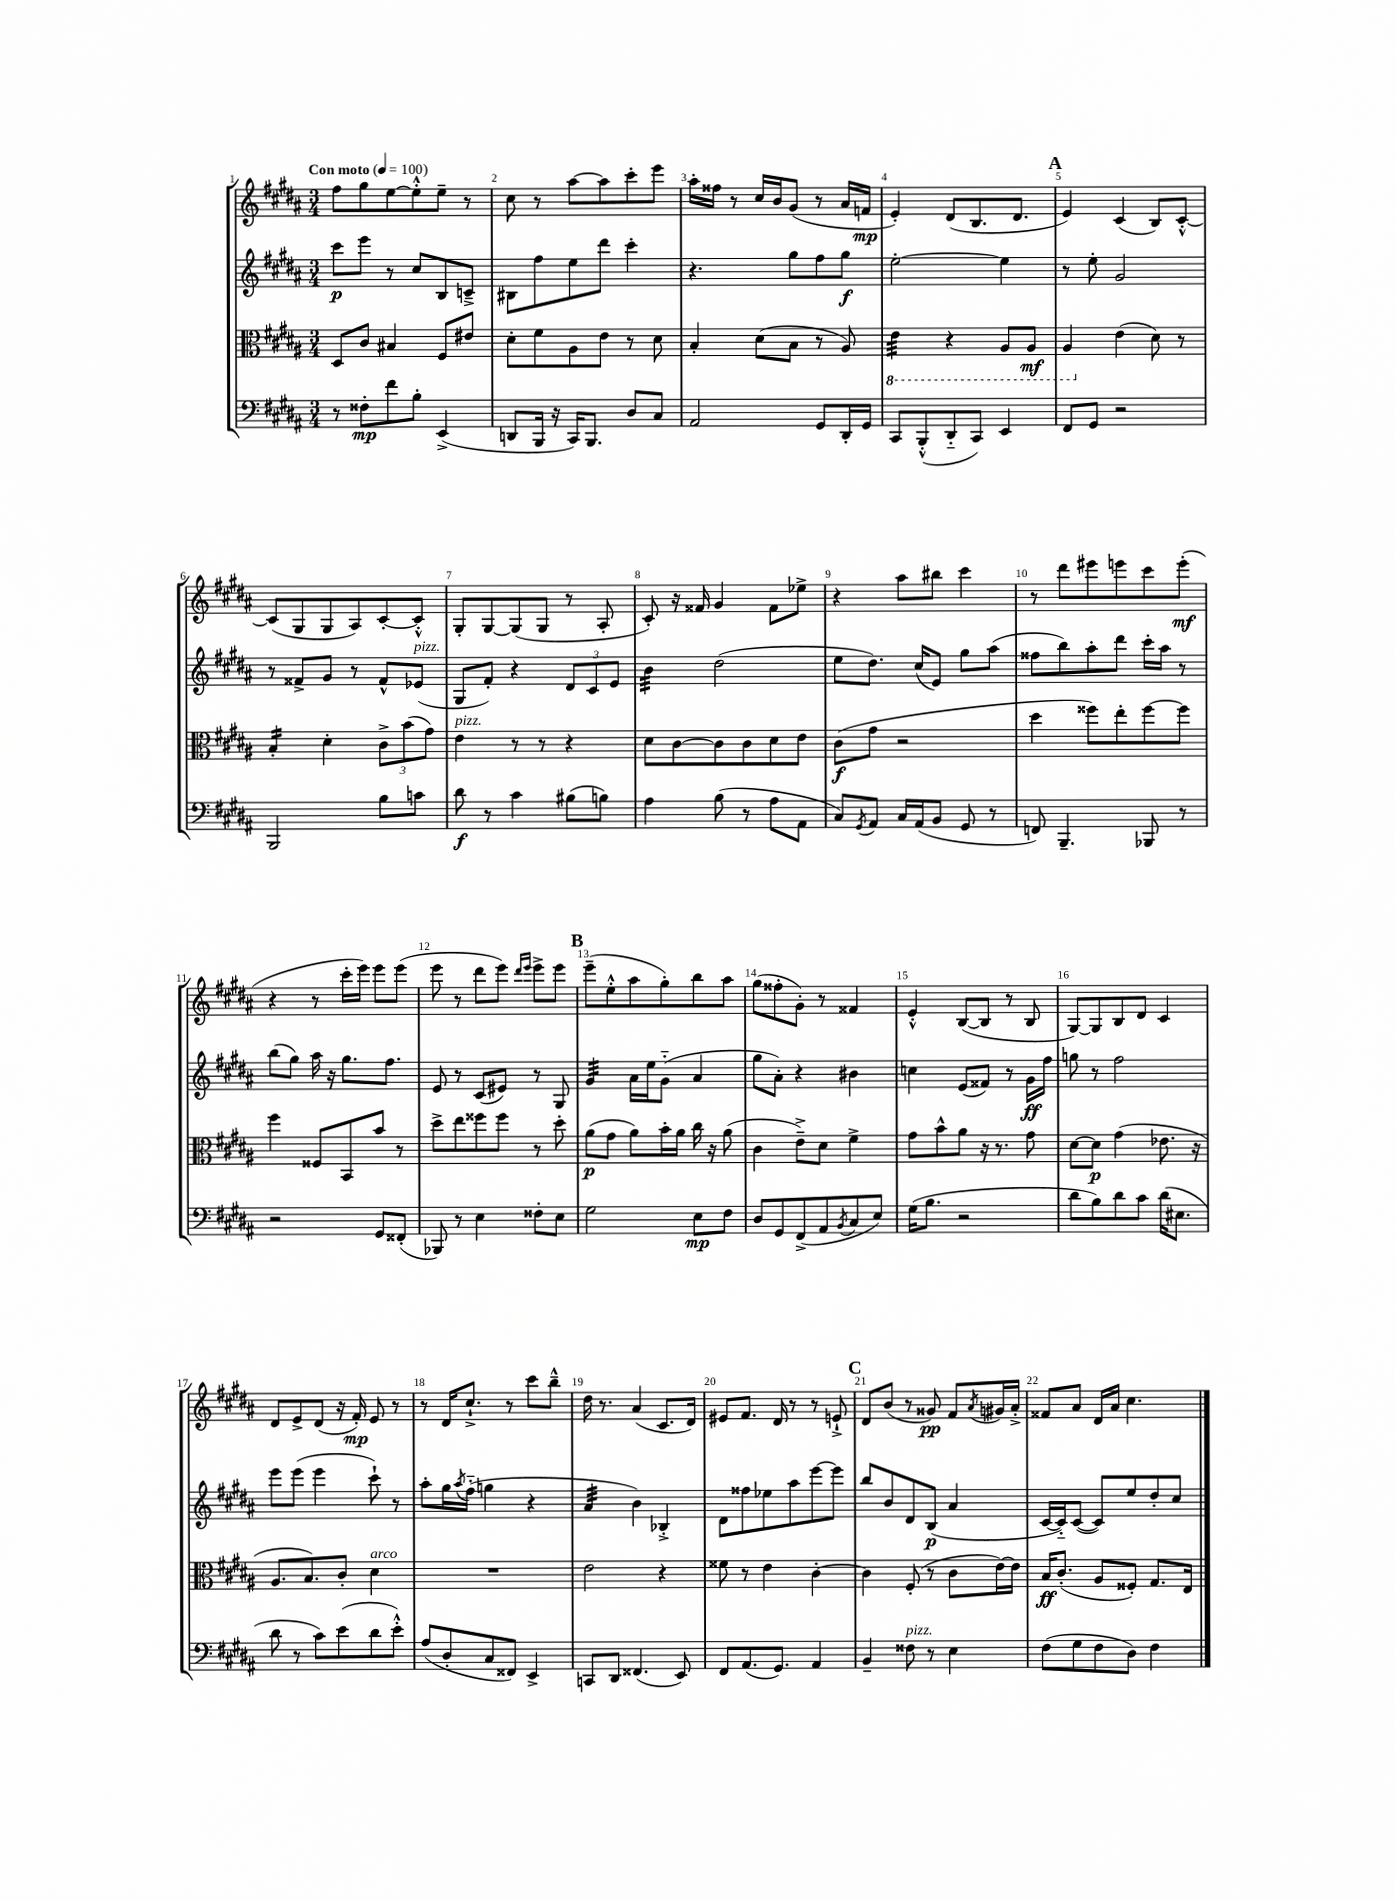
<<
\new StaffGroup <<
\new Staff = "s0" {
    \clef treble \key b \major \numericTimeSignature \time 3/4 \tempo "Con moto" 4 = 100
    fis''8 gis''8 e''8~ e''8-.-^ e''8-- r8 |
    cis''8 r8 ais''8~ ais''8 cis'''8-. e'''8 |
    ais''16-. fisis''16 r8 cis''16 b'16 gis'8( r8 ais'16 f'16\mp |
    e'4-.) dis'8( b8. dis'8. |
    \mark \markup { \bold "A" } e'4) cis'4( b8) cis'8~-.-^ |
    cis'8( gis8 gis8 ais8) cis'8~-. cis'8-.-^ |
    gis8-. gis8~ gis8( gis8 r8 ais8-. |
    cis'8-.) r16 fisis'16 gis'4 fisis'8 ees''8-> |
    r4 ais''8 bis''8 cis'''4 |
    r8 dis'''8 eis'''8 e'''8 cis'''8 e'''8-.\mf( |
    r4 r8 cis'''16-. e'''16) e'''8 e'''8( |
    e'''8 r8 dis'''8 e'''8) \grace { dis'''16 e'''16 } e'''8-> e'''8 |
    \mark \markup { \bold "B" } e'''8--( e''8-.-^ ais''8 gis''8-.) b''8 ais''8 |
    gis''8( fisis''8-. gis'8-.) r8 fisis'4 |
    e'4-.-^ b8~( b8 r8 b8 |
    gis8~) gis8 b8 dis'8 cis'4 |
    dis'8 e'8-> dis'8( r16 fis'16-.\mp) e'8 r8 |
    r8 dis'16 cis''8.-!-> r8 cis'''8 b''8---^ |
    dis''16 r8. ais'4( cis'8. dis'16) |
    eis'8 fis'8. dis'16 r8 r8 e'8-!-> |
    \mark \markup { \bold "C" } dis'8 b'8( r8 gisis'8\pp) fis'8 \acciaccatura { ais'8 } gis'16 ais'16-.-> |
    fisis'8 ais'8 dis'16 ais'16 cis''4. \bar "|." |
}
\new Staff = "s1" {
    \clef treble \key b \major \numericTimeSignature \time 3/4
    cis'''8\p e'''8 r8 cis''8 b8 c'8---> |
    bis8 fis''8 e''8 dis'''8 cis'''4-. |
    r4. gis''8 fis''8 gis''8\f |
    e''2~-. e''4 |
    \mark \markup { \bold "A" } r8 e''8-. gis'2 |
    r8 fisis'8-> gis'8 r8 fisis'8-^ ees'8^\markup { \italic "pizz." }( |
    gis8 fis'8-.) r4 \tuplet 3/2 { dis'8 cis'8 e'8 } |
    b'4:32 dis''2( |
    e''8 dis''8.) cis''16( e'8) gis''8 ais''8( |
    fisis''8 b''8) ais''8-. dis'''8 cis'''16-. ais''16 r8 |
    b''8( gis''8) ais''16 r16 gis''8. fis''8. |
    e'8 r8 cis'8( eis'8) r8 gis8 |
    \mark \markup { \bold "B" } gis'4:32 ais'16 e''16 gis'8-_( ais'4 |
    gis''8 ais'8-.) r4 bis'4 |
    c''4 e'8( fisis'8) r8 gis'16\ff fis''16 |
    g''8 r8 fis''2 |
    e'''8 e'''8( e'''4 cis'''8-!) r8 |
    ais''8-. gis''16 \acciaccatura { ais''8 } fis''16-_( g''4 r4 |
    ais'4:32 b'4) bes4-.-> |
    dis'8 fisis''8 ees''8 ais''8 e'''8~ e'''8 |
    \mark \markup { \bold "C" } b''8 b'8 dis'8 b8\p( ais'4 |
    cis'16~ cis'16-_) cis'8~( cis'8) e''8 dis''8-. cis''8 \bar "|." |
}
\new Staff = "s2" {
    \clef alto \key b \major \numericTimeSignature \time 3/4
    dis8 cis'8 bis4 fis8 eis'8 |
    dis'8-. fis'8 ais8 e'8 r8 dis'8 |
    b4-. dis'8( b8 r8 ais8) |
    \ottava #-1 e4:32 r4 ais,8 ais,8\mf |
    \mark \markup { \bold "A" } ais,4 \ottava #0 e'4( dis'8) r8 |
    b4:16-. dis'4-. \tuplet 3/2 { cis'8-> b'8( gis'8) } |
    e'4^\markup { \italic "pizz." } r8 r8 r4 |
    dis'8 cis'8~ cis'8 cis'8 dis'8 e'8 |
    cis'8\f( gis'8 r2 |
    dis''4 fisis''8) e''8-. fisis''8~ fisis''8 |
    fis''4 fisis8 b,8 b'8 r8 |
    dis''8-> e''8 fisis''8 fisis''8 r8 dis''8-. |
    \mark \markup { \bold "B" } ais'8\p( gis'8 ais'8) b'16-. ais'16 cis''16 r16 ais'8( |
    cis'4 e'8--->) dis'8 fis'4-> |
    gis'8 b'8-^ ais'8 r16 r8. gis'8 |
    dis'8~ dis'8\p gis'4( ees'8. r16 |
    ais8. b8.) cis'8-. dis'4^\markup { \italic "arco" } |
    R2. |
    e'2 r4 |
    fisis'8 r8 e'4 cis'4~-. |
    \mark \markup { \bold "C" } cis'4 fis8-.( r8 cis'8 e'16~) e'16 |
    b16\ff cis'8.-.( ais8 fisis8-.) gis8. e16 \bar "|." |
}
\new Staff = "s3" {
    \clef bass \key b \major \numericTimeSignature \time 3/4
    r8 fisis8-.\mp fis'8 b8-. e,4->( |
    d,8 b,,16 r16 cis,16) b,,8. dis8 cis8 |
    ais,2 gis,8 dis,16-. gis,16 |
    cis,8 b,,8-.-^( dis,8-_ cis,8) e,4 |
    \mark \markup { \bold "A" } fis,8 gis,8 r2 |
    b,,2 b8 c'8 |
    dis'8\f r8 cis'4 bis8( b8) |
    ais4 b8( r8 ais8 ais,8 |
    cis8) \acciaccatura { gis,8 } ais,8 cis16 ais,16( b,8 gis,8 r8 |
    f,8) b,,4.-- bes,,8 r8 |
    r2 gis,8 fisis,8-.( |
    bes,,8) r8 e4 fisis8-. e8 |
    \mark \markup { \bold "B" } gis2 e8\mp fis8 |
    dis8 gis,8 fis,8->( ais,8 \acciaccatura { b,8 } cis8 e8) |
    gis16( b8. r2 |
    dis'8 b8) dis'8 cis'8 dis'16( eis8. |
    dis'8 r8 cis'8) e'8( dis'8 e'8-.-^) |
    ais8( dis8-. cis8 fisis,8) e,4-> |
    c,8 dis,8 fisis,4.( e,8) |
    fis,8 ais,8.( gis,8.) ais,4 |
    \mark \markup { \bold "C" } b,4-- fisis8^\markup { \italic "pizz." } r8 e4 |
    fis8( gis8 fis8 dis8) fis4 \bar "|." |
}
>>
>>
\layout { \context { \Score \override BarNumber.break-visibility = ##(#f #t #t) barNumberVisibility = #all-bar-numbers-visible } }
